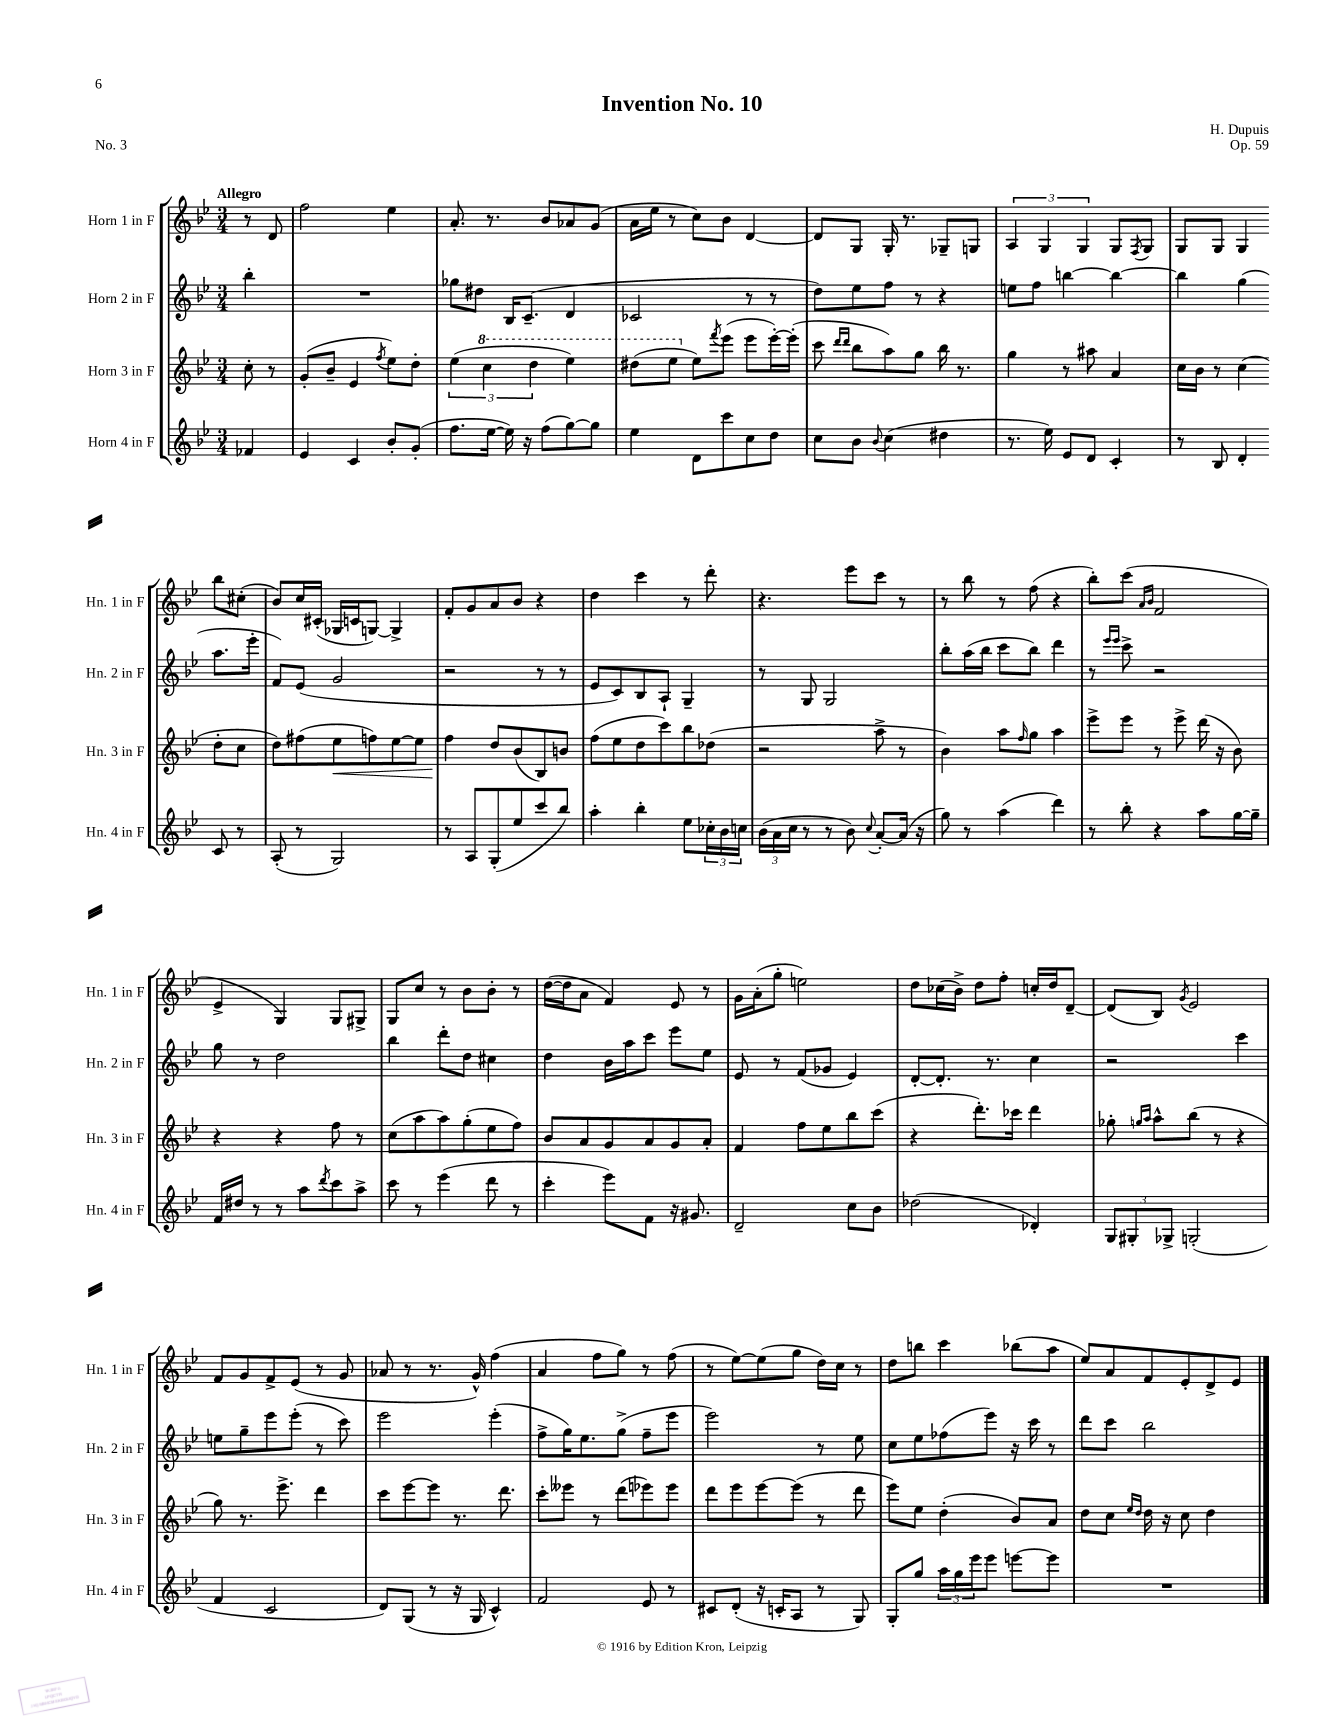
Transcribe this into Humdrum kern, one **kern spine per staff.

**kern	**kern	**kern	**kern
*staff4	*staff3	*staff2	*staff1
*clefG2	*clefG2	*clefG2	*clefG2
*k[b-e-]	*k[b-e-]	*k[b-e-]	*k[b-e-]
*M3/4	*M3/4	*M3/4	*M3/4
4f-	8cc'	4bb-'	8r
.	8r	.	8d
=	=	=	=
4e-	(8g'	2.r	2ff
.	8b-~	.	.
4c	4e-	.	.
.	8qff	.	.
8b-'	8ee-)	.	4ee-
(8g'	8dd'	.	.
=	=	=	=
8.ff	(6ee-	8gg-	8.a'
.	.	8dd#	.
.	6ccc	.	.
[16ee-	.	.	8.r
16ee-])	.	16B-	.
16r	.	(8.c~	.
.	6ddd	.	.
(8ff	.	.	8b-
[8gg)	4eee-)	4d	8a-
8gg]	.	.	(8g
=	=	=	=
4ee-	(8ddd#	2c-	16a
.	.	.	16ee-
.	8eee-	.	8r
8d	8ee-)	.	8cc)
.	8qfff	.	.
8ccc	(8eee-	.	8b-
8cc	8eee-	8r	[4d
8dd	[16eee-')	8r	.
.	(16eee-']	.	.
=	=	=	=
8cc	8ccc	8dd)	8d]
.	16qqddd	.	.
.	16qqddd	.	.
8b-	8bb-	8ee-	8G
8qqb-	.	.	.
(4cc	8aa)	8ff	16G'
.	.	.	8.r
.	8gg	8r	.
4dd#	16bb-	4r	8G-~
.	8.r	.	.
.	.	.	8G
=	=	=	=
8.r	4gg	8ee	6A
.	.	8ff	.
.	.	.	6G
16ee-)	.	.	.
8e-	8r	[4bb	.
.	.	.	6G
8d	8aa#	.	.
4c'	4a	4bb_	8G
.	.	.	8qF
.	.	.	8G
=	=	=	=
8r	16cc	4bb]	8G
.	16b-	.	.
8B-	8r	.	8G
4d'	(4cc	(4gg	4G
8c	8dd'	8.aa	8bb-
8r	8cc	.	(8cc#'
.	.	16eee-'	.
=	=	=	=
(8A'	8dd)	8f)	8b-)
8r	(8ff#	(8e-	16cc
.	.	.	(16c#'
2G)	8ee-	2g	16G-
.	.	.	16c
.	8ff)	.	[8G)
.	[8ee-	.	4G^]
.	8ee-]	.	.
=	=	=	=
8r	4ff	2r	8f'
8A	.	.	8g
(8G'	8dd	.	8a
8ee-	(8b-	.	8b-
8ccc	8B-)	8r	4r
8bb-)	8b	8r	.
=	=	=	=
4aa'	(8ff	8e-	4dd
.	8ee-	8c)	.
4bb-'	8dd	8B-	4ccc
.	8ccc)	8A`	.
8ee-	8bb-	4G~	8r
24cc-'	(8dd-	.	8ddd'
24b-	.	.	.
24cc	.	.	.
=	=	=	=
(24b-	2r	8r	4.r
24a	.	.	.
24cc	.	.	.
8r	.	8G	.
8r	.	2G	.
8b-)	.	.	8eee-
8qqcc	.	.	.
[8a'	8aa^	.	8ccc
(16a]	8r	.	8r
16r	.	.	.
=	=	=	=
8gg)	4b-)	8bb-'	8r
8r	.	(16aa	8bb-
.	.	16bb-	.
(4aa	8aa	8ccc	8r
.	16qqff	.	.
.	8gg	8bb-)	(8ff
4ddd)	4aa	4ddd	4r
=	=	=	=
8r	8eee-^	8r	8bb-')
.	.	16qqeee-	.
.	.	16qqeee-	.
8bb-'	8eee-	8ccc^	(8ccc
.	.	.	16qqa
.	.	.	16qqb-
4r	8r	2r	2f
.	8eee-^	.	.
8aa	(16ddd	.	.
.	16r	.	.
[16gg	8b-)	.	.
16gg~]	.	.	.
=	=	=	=
16f	4r	8gg	4e-^
16dd#	.	.	.
8r	.	8r	.
8r	4r	2dd	4G)
8aa	.	.	.
8qddd	.	.	.
8ccc	8ff	.	8G
8aa^	8r	.	8G#^
=	=	=	=
8ccc	(8cc	4bb-	8G
8r	8aa	.	8cc
(4eee-	8aa)	8ddd'	8r
.	(8gg'	8dd	8b-
8ddd	8ee-	4cc#	8b-'
8r	8ff)	.	8r
=	=	=	=
4ccc'	8b-	4dd	([16dd
.	.	.	16dd]
.	8a	.	8a
8eee-)	8g	16b-	4f)
.	.	16aa	.
8f	8a	8ccc	.
16r	8g	8eee-	8e-
8.g#	.	.	.
.	8a'	8ee-	8r
=	=	=	=
2d~	4f	8e-	16g
.	.	.	(16a'
.	.	8r	8gg'
.	8ff	(8f	2ee)
.	8ee-	8g-	.
8cc	8bb-	4e-)	.
8b-	(8ccc	.	.
=	=	=	=
(2dd-	4r	[8d'	8dd
.	.	8.d']	(16cc-
.	.	.	16b-^)
.	8.ddd')	.	8dd
.	.	8.r	.
.	.	.	8ff'
.	16ccc-	.	.
4d-')	4ddd	4cc	16cc'
.	.	.	16dd
.	.	.	[8d~
=	=	=	=
12G	8gg-'	2r	(8d]
12G#'	.	.	.
.	16qqgg	.	.
.	16qqaa	.	.
.	8aa^^	.	8B-)
12G-^	.	.	.
.	.	.	8qg
(2G'	(8bb-	.	2e-
.	8r	.	.
.	4r	4ccc	.
=	=	=	=
4f	8gg)	8ee	8f
.	8.r	8gg~	8g
2c	.	8eee-	8f^
.	8.eee-^	.	.
.	.	(8eee-'	(8e-
.	4ddd	8r	8r
.	.	8ccc)	8g
=	=	=	=
8d)	8ccc	2eee-	8a-
(8G	[8eee-	.	8r
8r	8eee-]	.	8.r
16r	8.r	.	.
16G	.	.	16g^^)
4c^^)	.	(4eee-'	(4ff
.	8.ddd	.	.
=	=	=	=
2f	8ccc'	8ff^	4a
.	8eee--	16gg)	.
.	.	8.ee-	.
.	8r	.	8ff
.	(8ddd	(8gg^	8gg)
8e-	8eee-)	8ff~	8r
8r	8eee-	8eee-	(8ff
=	=	=	=
8c#	8ddd	2eee-)	8r
(8d'	8eee-	.	[8ee-)
16r	[8eee-	.	(8ee-]
16c'	.	.	.
8A	(8eee-]	.	8gg
8r	8r	8r	16dd)
.	.	.	16cc
8G)	8ddd	8ee-	8r
=	=	=	=
8G'	8eee-)	8cc	8dd
8gg	8ee-	8ee-	8bb
24aa	(4dd'	(8ff-	4ccc
24gg	.	.	.
24eee-	.	.	.
8eee-	.	8eee-)	.
[8eee	8b-)	16r	(8bb-
.	.	16ccc	.
8eee]	8a	8r	8aa
=	=	=	=
2.r	8dd	8ddd	8ee-)
.	8cc	8ccc	8a
.	16qqee-	.	.
.	16qqdd	.	.
.	16dd	2bb-	8f
.	16r	.	.
.	8cc	.	8e-'
.	4dd	.	8d^
.	.	.	8e-
==	==	==	==
*-	*-	*-	*-
